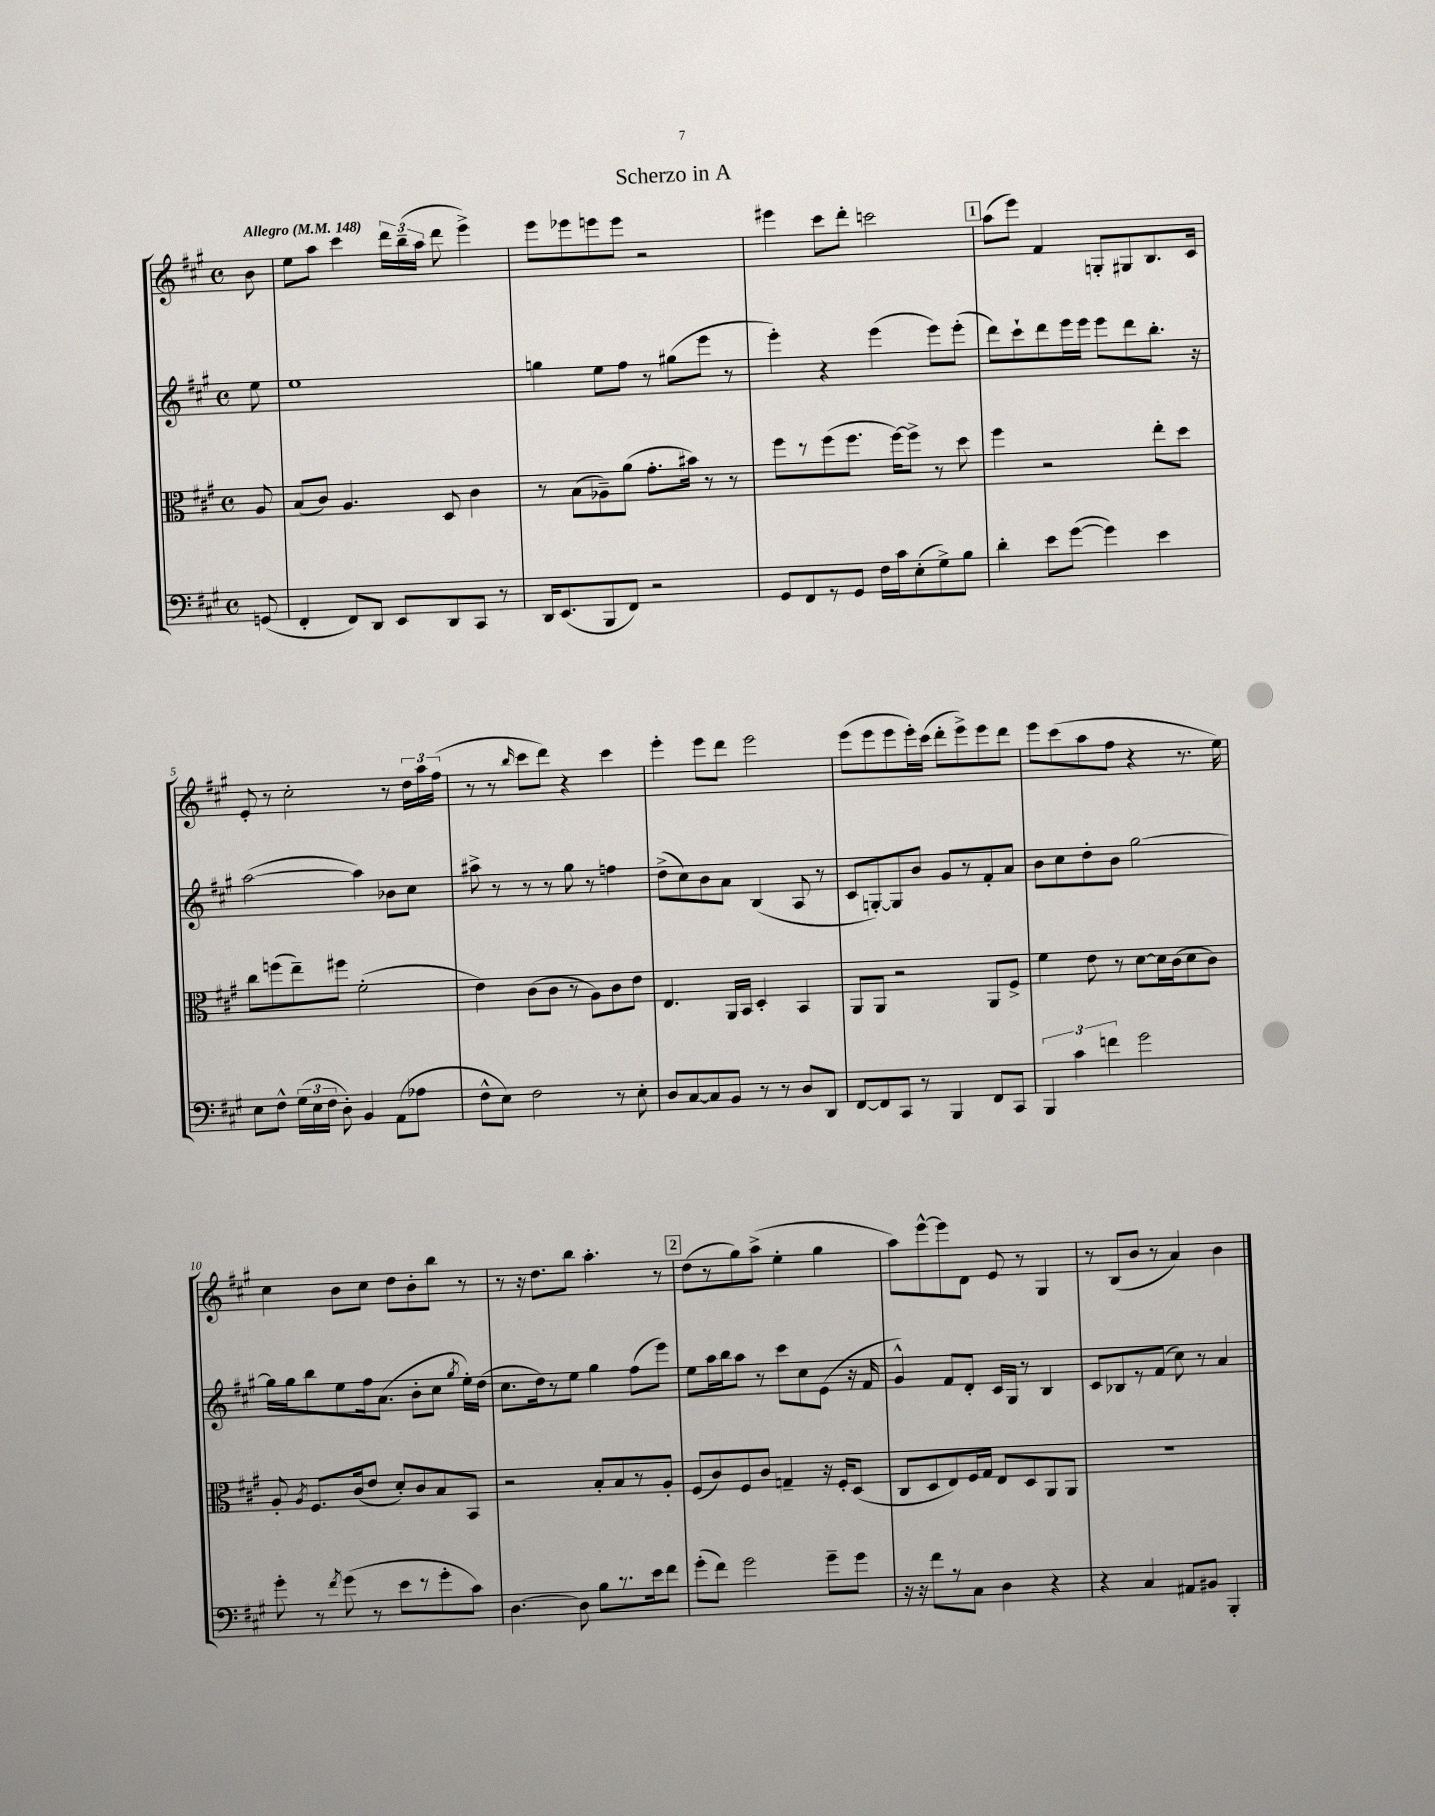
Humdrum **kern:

**kern	**kern	**kern	**kern
*staff4	*staff3	*staff2	*staff1
*clefF4	*clefC3	*clefG2	*clefG2
*k[f#c#g#]	*k[f#c#g#]	*k[f#c#g#]	*k[f#c#g#]
*M4/4	*M4/4	*M4/4	*M4/4
*met(c)	*met(c)	*met(c)	*met(c)
*MM148	*MM148	*MM148	*MM148
(8GG	8A	8ee	8b
=	=	=	=
4FF#'	(8B	1ee	8ee
.	8c#)	.	8aa
8FF#)	4.A	.	4ccc#
8DD	.	.	.
8EE	.	.	24ddd
.	.	.	(24bb~
.	.	.	24aa
8DD	8D	.	8ddd
8CC#	4c#	.	4eee^)
8r	.	.	.
=	=	=	=
16DD	8r	4gg	8eee
(8.EE	.	.	.
.	(8B	.	8eee-
8BBB	8A-~)	8ee	8eee
8FF#)	(8a	8ff#	8eee
2r	8.g#'	8r	2r
.	.	(8gg#	.
.	16b#)	.	.
.	8r	8eee	.
.	8r	8r	.
=	=	=	=
8GG#	8ff#	4eee')	4eee#
8FF#	8r	.	.
8r	(8ff#	4r	8ccc#
8GG#	8.ff#	.	8ddd'
16F#	.	(4eee	2ccc
16c#	[16ff#)	.	.
(8E'	8ff#^]	.	.
8G#^)	8r	8eee)	.
8B	8dd	(8eee'	.
=	=	=	=
4d'	4ff#	8ddd)	(8aa
.	.	8ccc#`	8eee)
8e	2r	8ddd	4f#
([8g#	.	16eee	.
.	.	16eee	.
4g#])	.	8eee	8G'
.	.	8ddd	8G#
4e	8ee'	8.bb'	8.B
.	8dd	.	.
.	.	16r	16c#
=	=	=	=
8E	8cc#	([2aa	8e'
8F#^^	(8ff	.	8r
(24G#	8ee~)	.	2cc#'
24E	.	.	.
24F#	.	.	.
8D')	8ff#	.	.
4BB	(2f#'	4aa])	.
(8AA	.	8b-	8r
8A-	.	8cc#	24dd
.	.	.	24aa
.	.	.	(24ff#
=	=	=	=
8F#^^	4e)	8aa#^	8r
8E)	.	8r	8r
.	.	.	16qqbb
2F#	(8c#	8r	8ccc#
.	8c#	8r	8ddd)
.	8r	8gg#	4r
.	8A)	8r	.
8r	8c#	4ff	4ccc#
8E'	8e	.	.
=	=	=	=
8D	4.E	(8dd^	4eee'
[8C#	.	8cc#)	.
8C#]	.	8b	8eee
8BB	16AA	8a	8ddd
.	16BB	.	.
8r	4D'	(4B	2eee
8r	.	.	.
8D	4BB	8A	.
8DD	.	8r	.
=	=	=	=
[8FF#	8AA	8c#	(8eee
8FF#]	8AA	[8G')	8eee
8CC#	2r	8G]	8eee
8r	.	8b	16eee')
.	.	.	(16ccc#
4BBB	.	8g#	8ddd'
.	.	8r	8eee^)
8FF#	8AA	8f#'	8eee
8CC#	8F#^	8a	8ddd
=	=	=	=
6BBB	4f#	8b	8eee
.	.	8cc#	(8ccc#
6c#	.	.	.
.	8e	8dd'	8aa
6f	.	.	.
.	8r	8b	8ff#
2g#	[8d	[2gg#	4r
.	16d]	.	.
.	(16c#	.	.
.	8d	.	8.r
.	8c#)	.	.
.	.	.	16ee)
=	=	=	=
8g#'	8A'	16gg#]	4cc#
.	.	16gg#	.
.	8qA	.	.
8r	8.F#	8bb	.
8qf#	.	.	.
(8g#	.	8ee	8b
.	(16c#	.	.
8r	8e	16ff#	8cc#
.	.	(8.a	.
8e	8d')	.	8dd
8r	8c#	8b'	8b'
8g#'	8B	8cc#	8bb
.	.	8qgg#	.
8c#)	8BB	16ee')	8r
.	.	(16dd	.
=	=	=	=
[4.D	2r	8.cc#	8r
.	.	.	16r
.	.	16dd)	8.dd
.	.	8r	.
8D]	.	8ee	8bb
8B	8B'	4gg#	4.aa'
8.r	8B	.	.
.	8r	(8ff#	.
16e	.	.	.
8f#	8A'	8eee)	8r
=	=	=	=
(8g#'	(8F#	8ee	(8dd
8f#)	8c#)	16aa	8r
.	.	16bb	.
2g#	8F#	8aa	8gg#)
.	8c#	8r	(8aa^
.	4G~	8ccc#	4ee'
.	.	8cc#	.
8g#~	16r	(8e	4gg#
.	16F#'	.	.
8g#	(8D	16r	.
.	.	16f#	.
=	=	=	=
16r	8C#	4g#^^)	8aa)
16r	.	.	.
8f#	8D	.	[8eee^^
8r	8E)	8f#	8eee]
8C#	16F#	8d'	8d
.	16G#	.	.
4D	8E	16c#	8e
.	.	16G#	.
.	8D	8r	8r
4r	8AA	4B	4G#
.	8AA	.	.
=	=	=	=
4r	1r	8c#	8r
.	.	8B-	(8B
4C#	.	8r	8b
.	.	(8f#	8r
8AA#	.	8cc#)	4a)
8BB#	.	8r	.
4BBB'	.	4a	4b
==	==	==	==
*-	*-	*-	*-
